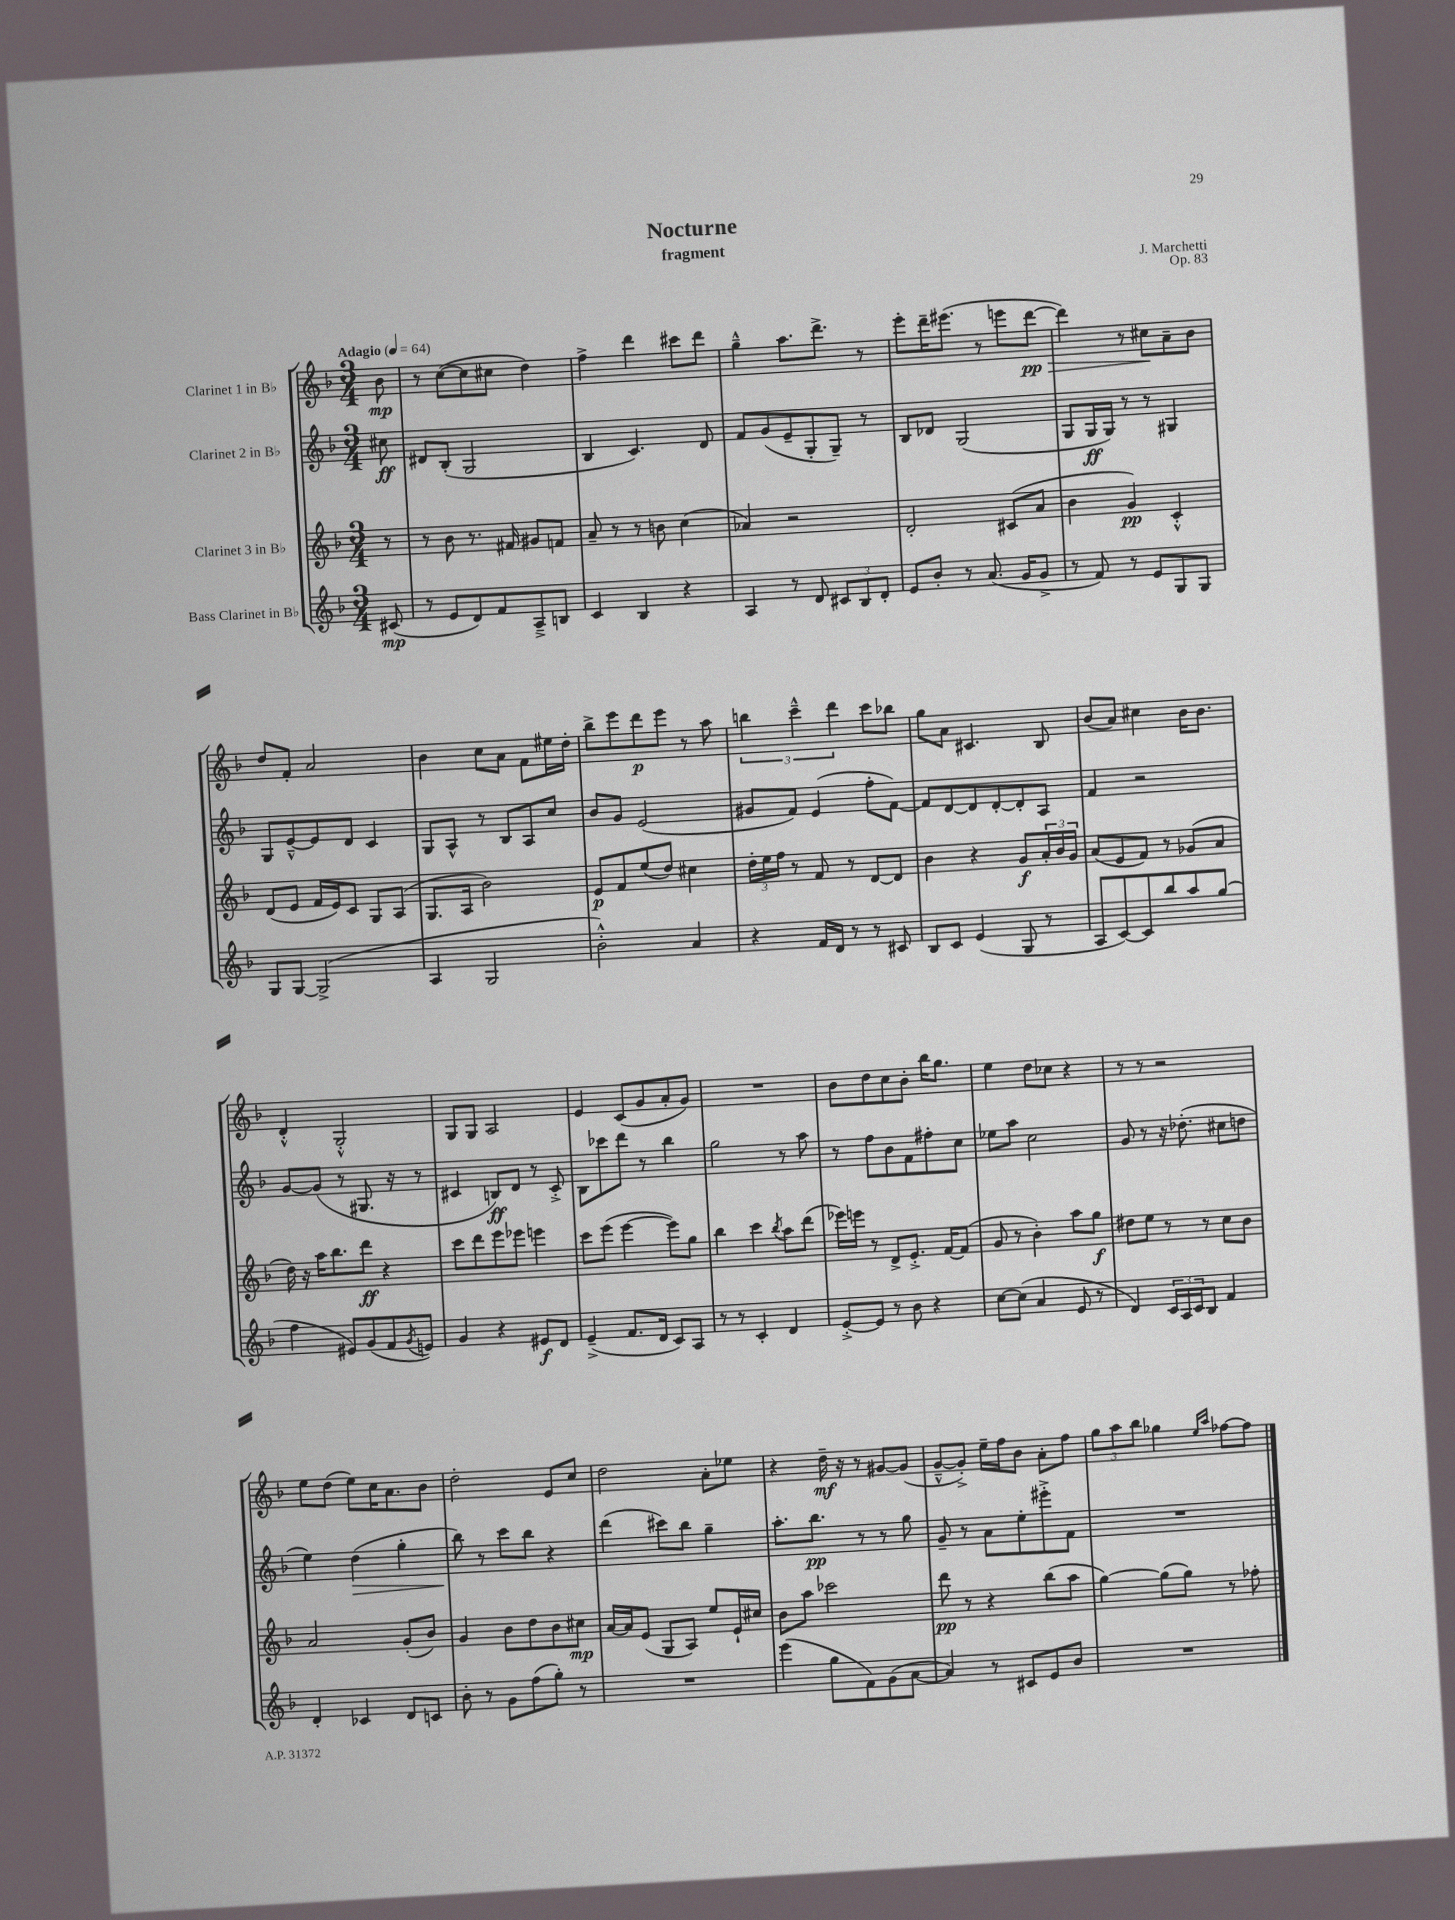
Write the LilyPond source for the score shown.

\header { title = "Nocturne" composer = "J. Marchetti" subtitle = "fragment" opus = "Op. 83" }
<<
\new StaffGroup <<
\new Staff = "s0" \with { instrumentName = "Clarinet 1 in Bb" } {
    \clef treble \key f \major \numericTimeSignature \time 3/4 \partial 8 \tempo "Adagio" 4 = 64
    bes'8\mp |
    r8 c''8~( c''8 cis''8 d''4) |
    f''4-> d'''4 cis'''8 d'''8 |
    g''4---^ a''8. d'''8.-> r8 |
    e'''8-. d'''16-- eis'''8.( r8 e'''8 d'''8~\pp\> |
    d'''4) r8 cis''8\! a'8-- bes'8 |
    d''8 f'8-. a'2 |
    bes'4 c''8 a'8 f'8 eis''16 d''16-. |
    bes''8-> e'''8 d'''8\p e'''8 r8 a''8 |
    \tuplet 3/2 { b''4 c'''4---^ d'''4 } c'''8 bes''8 |
    g''8 a'8 cis'4. bes8 |
    bes'8( a'8) cis''4 bes'16 bes'8. |
    d'4-.-^ g2-.-^ |
    g8 g8 a2 |
    e'4 c'8( g'8 a'8-. g'8) |
    R2. |
    bes'8 d''8 c''8 bes'8-. bes''16 g''8. |
    e''4 d''8 ces''8 r4 |
    r8 r8 r2 |
    e''8 d''8( e''8) c''16 a'8. bes'8 |
    d''2-. e'8 c''8 |
    d''2 a'8-. ees''8 |
    r4 d''16--\mf r16 r8 gis'8~ gis'8( |
    g'8~---^ g'8-.->) e''16-- f''16 bes'8 a'8-. f''8 |
    \tuplet 3/2 { g''8 a''8 bes''8 } ges''4 \grace { e''16 a''16 } fes''8~ fes''8 \bar "|." |
}
\new Staff = "s1" \with { instrumentName = "Clarinet 2 in Bb" } {
    \clef treble \key f \major \numericTimeSignature \time 3/4 \partial 8
    cis''8\ff |
    dis'8 bes8-.( g2 |
    bes4 c'4.) d'8 |
    f'8 g'8( e'8-- g8-. g8--) r8 |
    bes8 des'8 g2( |
    g8 g16\ff g16) r8 r8 gis4 |
    g8 e'8~---^ e'8 d'8 c'4 |
    g8 a8-^ r8 bes8 a8 c''8 |
    bes'8 g'8 e'2( |
    gis'8 f'8) e'4( f''8-. f'8~) |
    f'8 d'8~ d'8 d'8~-. d'8-. a8 |
    f'4 r2 |
    g'8~ g'8( r8 gis8. r16 r8 |
    cis'4 b8\ff) d'8 r8 cis'8-.-> |
    bes8 ces'''8 d'''8 r8 bes''4 |
    g''2 r8 a''8 |
    r8 f''8 bes'8 f'8 fis''8-. c''8 |
    ees''8 a''8 c''2 |
    g'8 r8 r16 des''8.-.( cis''8 d''8 |
    e''4) d''4\>( g''4-. |
    bes''8\!) r8 c'''8 bes''8 r4 |
    d'''4( cis'''8) bes''8 g''4-- |
    a''8.-. bes''8.\pp r8 r8 g''8 |
    g'8-- r8 a'8 e''8-. eis'''8-.-> f'8 |
    R2. \bar "|." |
}
\new Staff = "s2" \with { instrumentName = "Clarinet 3 in Bb" } {
    \clef treble \key f \major \numericTimeSignature \time 3/4 \partial 8
    r8 |
    r8 bes'8 r8. fis'16 gis'8 f'8 |
    a'8-- r8 r8 b'8 c''4( |
    aes'4) r2 |
    d'2-. cis'8( a'8 |
    bes'4 g'4\pp) c'4-.-^ |
    d'8( e'8 f'16 e'16) c'8 g8 a8( |
    g8. a16 bes'2) |
    e'8\p f'8 e''8( d''8) cis''4 |
    \tuplet 3/2 { d''16-. e''16 f''16 } r8 f'8 r8 d'8~ d'8 |
    bes'4 r4 g'8\f \tuplet 3/2 { a'16-. bes'16 g'16 } |
    a'8( e'8 f'8) r8 ges'8( a'8 |
    d''16) r16 a''16 bes''8. d'''8\ff r4 |
    c'''8 d'''8 e'''8 ees'''8 e'''4 |
    c'''8 e'''8( e'''4~ e'''8) g''8 |
    bes''4 c'''4 \acciaccatura { bes''8 } a''8 d'''8( |
    ees'''16) e'''16 r8 d'8-> e'8.-.-> f'16~ f'8( |
    g'8 r8 bes'4-.) a''8 g''8\f |
    dis''8 e''8 r8 r8 c''8 bes'8 |
    a'2 g'8-.( bes'8) |
    g'4 bes'8 d''8 bes'8 cis''8\mp |
    a'16~ a'16 e'8( g8 a8) e''8 e'16-! cis''16 |
    bes'8 a''8 ces'''2 |
    d'''8\pp r8 r4 bes''8( a''8 |
    g''4~) g''8( g''8) r8 fes''8-. \bar "|." |
}
\new Staff = "s3" \with { instrumentName = "Bass Clarinet in Bb" } {
    \clef treble \key f \major \numericTimeSignature \time 3/4 \partial 8
    cis'8\mp( |
    r8 e'8 d'8) f'8 a8---> b8 |
    c'4 bes4 r4 |
    a4 r8 d'8 \tuplet 3/2 { cis'8 bes8 d'8-. } |
    e'8 bes'8-. r8 a'8.( g'16 g'8-> |
    r8 f'8) r8 e'8 g8 g8 |
    g8 g8~ g2->( |
    a4 g2 |
    bes'2-.-^) a'4 |
    r4 f'16 d'16 r8 r8 cis'8 |
    bes8 c'8 e'4( g8 r8 |
    a8 c'8~) c'8 bes''8 a''8 g''8( |
    f''4 eis'8) g'8( f'8 \acciaccatura { g'8 } e'8) |
    g'4 r4 eis'8\f d'8 |
    e'4--->( f'8. d'16 c'8) a8 |
    r8 r8 c'4-. d'4 |
    e'8~-.-> e'8 r8 bes'8 r4 |
    c''8~ c''8( a'4 e'8 r8 |
    d'4) \tuplet 3/2 { c'16 a16 c'16 } bes8 f'4 |
    d'4-. ces'4 d'8 c'8 |
    bes'8-. r8 g'8 f''8( g''8-.) r8 |
    R2. |
    e'''4( g''8 f'8) g'8( a'8~ |
    a'4) r8 cis'8 e'8 bes'8 |
    R2. \bar "|." |
}
>>
>>
\layout { \context { \Score \remove "Bar_number_engraver" } }
